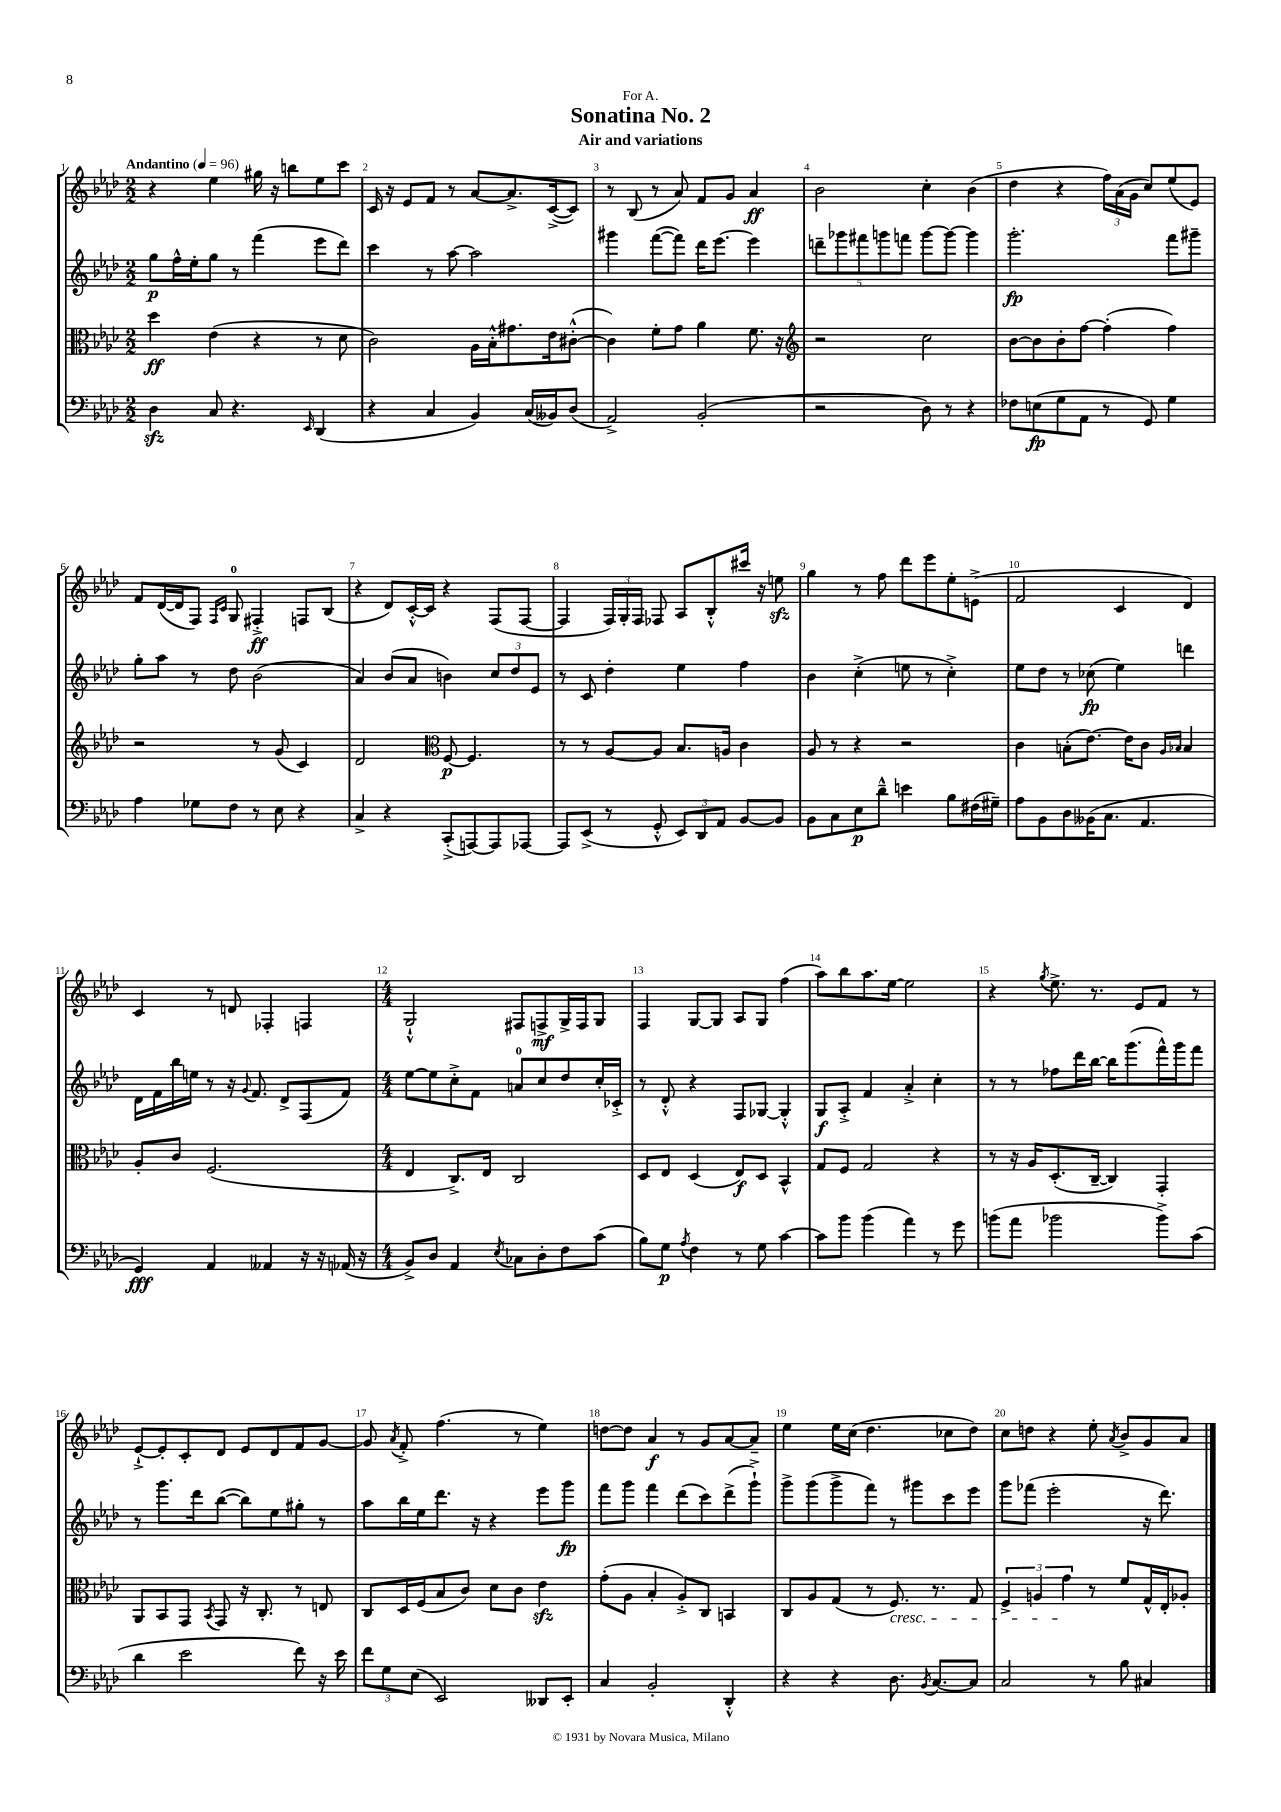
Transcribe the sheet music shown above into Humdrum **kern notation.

**kern	**kern	**kern	**kern
*staff4	*staff3	*staff2	*staff1
*clefF4	*clefC3	*clefG2	*clefG2
*k[b-e-a-d-]	*k[b-e-a-d-]	*k[b-e-a-d-]	*k[b-e-a-d-]
*M2/2	*M2/2	*M2/2	*M2/2
*MM96	*MM96	*MM96	*MM96
4D-	4dd-	8gg	4r
.	.	16ff^^	.
.	.	16ee-'	.
8C	(4e-	8gg	4ee-
4.r	.	8r	.
.	4r	(4fff	16gg#
.	.	.	16r
.	.	.	8bb
16qqEE-	.	.	.
(4DD-	8r	8eee-	8ee-
.	8d-	8ddd-)	8ccc
=	=	=	=
4r	2c)	4ccc	16c
.	.	.	16r
.	.	.	8e-
4C	.	8r	8f
.	.	[8aa-	8r
4BB-)	16A-	2aa-]	[8a-
.	16B-'^^	.	.
.	8.g#	.	8.a-^]
(16C	.	.	.
16BB--)	16e-	.	([16c^
(8D-	([8c#'^^	.	8c])
=	=	=	=
2AA-^)	4c#])	4ggg#	8r
.	.	.	(8B-
.	8f'	([8fff	8r
.	8g	8fff])	8a-)
(2BB-'	4a-	16ddd-	8f
.	.	[8.eee-	.
.	.	.	8g
.	8.f	4eee-]	4a-
.	16r	.	.
=	=	=	=
*	*clefG2	*	*
2r	2r	10ddd~	2b-
.	.	10ggg-	.
.	.	10fff#	.
.	.	10ggg	.
.	.	10fff	.
8D-)	2cc	[8ggg	4cc'
8r	.	8ggg_	.
4r	.	4ggg]	(4b-
=	=	=	=
8F-	[8b-	2.ggg'	4dd-
(8E	8b-]	.	.
8G	8b-'	.	4r
8AA-	[8ff	.	.
8r	(4ff']	.	24ff)
.	.	.	(24a-
.	.	.	24g
8GG)	.	.	8cc)
4G	4ff)	8fff	(8ee-
.	.	8ggg#~	8e-)
=	=	=	=
4A-	2r	8gg'	8f
.	.	8aa-	([16d-
.	.	.	16d-]
8G-	.	8r	8F)
.	.	.	16qqF
.	.	.	16qqc
8F	.	8dd-	8G
8r	8r	(2b-	4F#'^
8E-	(8g	.	.
4r	4c)	.	8F
.	.	.	(8B-
=	=	=	=
4C^	2d-	4a-)	4r
4r	.	(8b-	8d-)
.	.	8a-	[16c'^^
.	.	.	16c]
*	*clefC3	*	*
(8CC'^	[8F	4b)	4r
[8AAA)	4.F]	.	.
8AAA]	.	12cc	(8F
.	.	12dd-	.
[8AAA-	.	.	[8F
.	.	12e-	.
=	=	=	=
8AAA-]	8r	8r	4F]
(8EE-^	8r	8c	.
8r	[8A-	4dd-'	24F)
.	.	.	24G'
.	.	.	24F
8GG'^^	8A-]	.	8F-
12EE-)	8.B-	4ee-	8A-
12DD-	.	.	.
.	.	.	8B-'^^
12AA-	.	.	.
.	16A	.	.
[8BB-	4c	4ff	16ccc#
.	.	.	16r
8BB-]	.	.	8ee
=	=	=	=
8BB-	8A-	4b-	4gg
8C	8r	.	.
8E-	4r	(4cc'^	8r
8d-~^^	.	.	8ff
4e	2r	8ee	8ddd-
.	.	8r	8eee-
8B-	.	4cc'^)	8ee-'
(16F#	.	.	(8e^
16G#~)	.	.	.
=	=	=	=
8A-	4c	8ee-	2f
8BB-	.	8dd-	.
8D-	(8B'	8r	.
(16BB--	[8.e-)	(8cc-	.
8.C	.	.	.
.	.	4ee-)	4c
.	16e-]	.	.
4.AA-	8c	.	.
.	16qqA-	.	.
.	16qqB-	.	.
.	4B-	4ddd	4d-)
=	=	=	=
4GG)	8A-'	16d-	4c
.	.	16f	.
.	8c	16bb-	.
.	.	16ee	.
4AA-	(2.F	8r	8r
.	.	16r	8d
.	.	8qqg	.
.	.	8.f	.
4AA--	.	.	4F-'
.	.	8d-^	.
16r	.	(8F	4F
16r	.	.	.
(16AA-	.	8f)	.
16r	.	.	.
=	=	=	=
*M4/4	*M4/4	*M4/4	*M4/4
8BB-^)	4E-	[8ee-	2G`^^
8D-	.	8ee-]	.
4AA-	8.C^)	8cc'^	.
.	.	8f	.
.	16E-	.	.
8qE-	.	.	.
8C-	2C	8a	8F#
8D-'	.	8cc	8F^
8F	.	8dd-	16G^
.	.	.	16F
(8c	.	16cc'	8G
.	.	16c-'^	.
=	=	=	=
8B-)	8D-	8r	4F
8G	8E-	8d-'^^	.
8qA-	.	.	.
4F	(4D-	4r	[8G
.	.	.	8G]
8r	8E-)	8F	8A-
8G	8D-	[8G-	8G
[4c	4BB-^^	4G-'^^]	(4ff
=	=	=	=
8c]	8G	8G	8aa-)
8b-	8F	8A-'^	8bb-
(4b-	2G	4f	8.aa-
.	.	.	[16ee-
4a-)	.	4a-'^	2ee-]
8r	4r	4cc'	.
8g	.	.	.
=	=	=	=
(8b	8r	8r	4r
8a-	16r	8r	.
.	16A-	.	.
.	.	.	8qgg
2b-	(8.D-'	8ff-	8.ee-^
.	.	16ddd-	.
.	[16C~	[16bb-	8.r
.	4C])	16bb-]	.
.	.	(8.ggg	.
.	.	.	8e-
8b-^)	4GG'	16fff^^)	8f
.	.	16ggg	.
(8c	.	8fff	8r
=	=	=	=
4d-	8AA-	8r	[8e-`^
.	8BB-	8.ggg	8e-']
2e-	8GG	.	8c'
.	.	16ddd-	.
.	8qBB-	.	.
.	8GG	([8bb-	8d-
.	16r	8bb-])	8e-
.	8.C'	.	.
.	.	8ee-	8d-
8f)	8r	8gg#'	8f
16r	8E	8r	[8g
16e-	.	.	.
=	=	=	=
12f	8C	8aa-	8g]
12G	.	.	.
.	.	.	8qa-
.	16D-	16bb-	8f'^
(12E-	.	.	.
.	(16F	16ee-	.
2EE-)	8B-	8.ddd-	(4.ff
.	8c)	.	.
.	.	16r	.
.	8d-	4r	.
.	8c	.	8r
8DD--	4e-	8eee-	4ee-)
8EE-'	.	8ggg	.
=	=	=	=
4C	(8g'	8fff	[8dd
.	8A-	8ggg	8dd]
2BB-'	4B-'	4fff	4a-
.	8A-'^)	(8ddd-	8r
.	8C	8ccc)	8g
4DD-'^^	4BB	(8ddd-^	[8a-
.	.	8ggg`^)	8a-~]
=	=	=	=
4r	8C	8ggg^	4ee-
.	8A-	(8ggg	.
4r	(8G	8ggg^	16ee-
.	.	.	(16cc
.	8r	8fff)	4.dd-
8.D-	8.F)	8r	.
.	.	8ggg#	.
8qBB-	.	.	.
[8.C	8.r	.	.
.	.	8ccc	8cc-
8C]	8G	8eee-	8dd-)
=	=	=	=
2C	6F^	8ggg	8cc
.	.	(8fff-	8dd
.	6A	.	.
.	.	2eee-'	4r
.	6g	.	.
8r	8r	.	8ee-'
.	.	.	8qa-
8B-	8f	.	8b-^
4C#	16G^^	16r	8g
.	16E-'	8.ddd-)	.
.	8A-'	.	8a-
==	==	==	==
*-	*-	*-	*-
